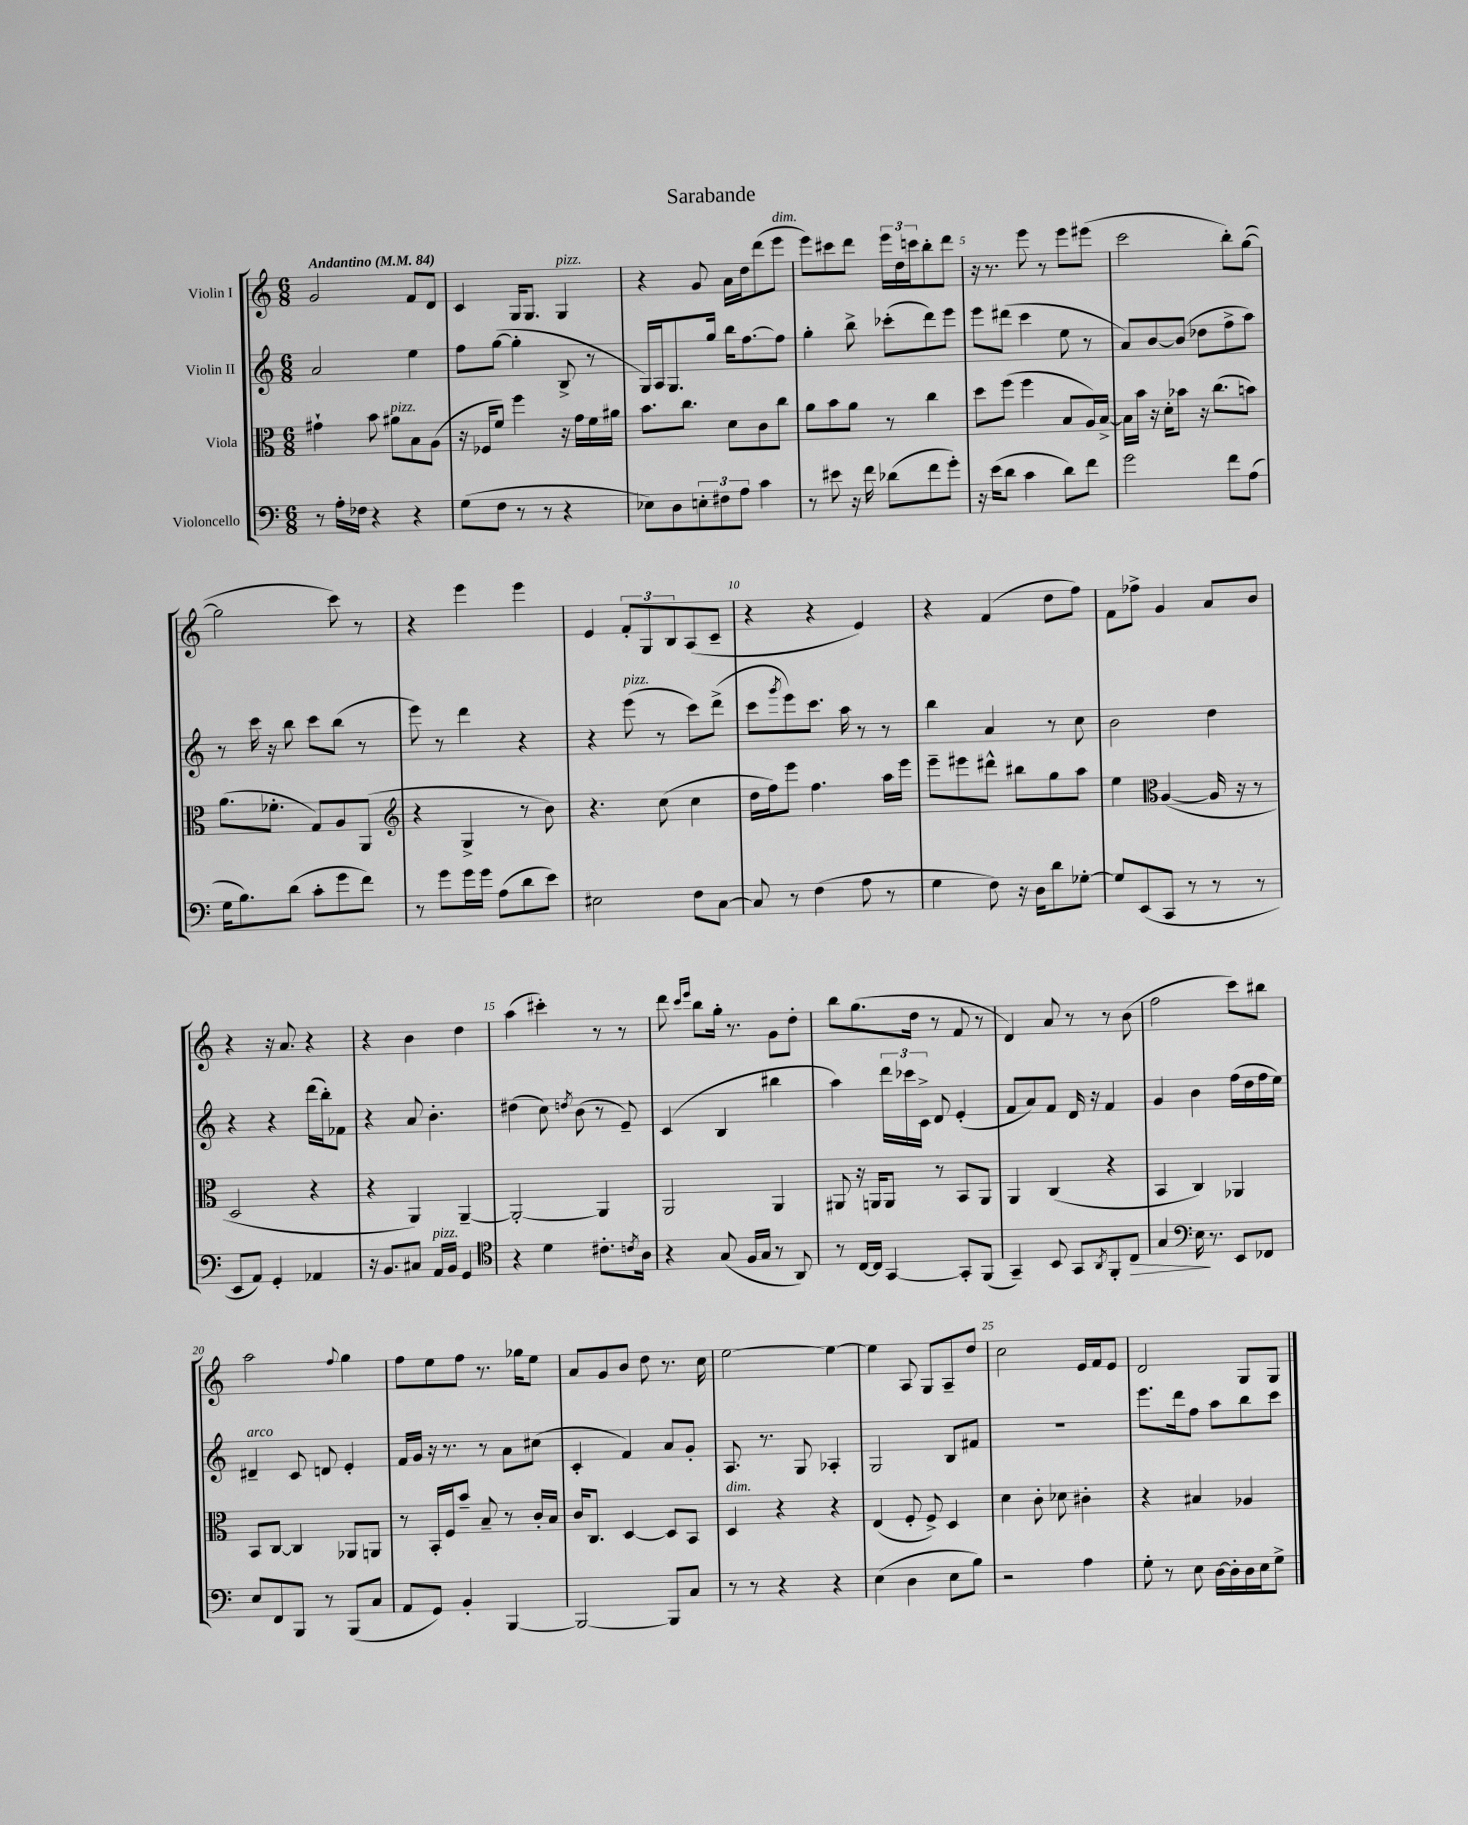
\header { title = "Sarabande" }
<<
\new StaffGroup <<
\new Staff = "s0" \with { instrumentName = "Violin I" } {
    \clef treble \key c \major \numericTimeSignature \time 6/8 \tempo "Andantino" 4 = 84
    g'2 f'8 d'8 |
    c'4 g16 g8. g4^\markup { \italic "pizz." } |
    r4 g'8 a'16 d''16 d'''8( e'''8^\markup { \italic "dim." } |
    e'''8) cis'''8 d'''8 \tuplet 3/2 { e'''16 d''16 c'''16 } b''8-. d'''8 |
    r16 r8. e'''8 r8 e'''8 eis'''8( |
    c'''2 b''8-.) g''8~( |
    g''2 c'''8) r8 |
    r4 e'''4 e'''4 |
    e'4 \tuplet 3/2 { f'8-. g8 b8 } a8( c'8-- |
    r4 r4 e'4) |
    r4 f'4( d''8 f''8) |
    f'8 fes''8-> g'4 a'8 b'8 |
    r4 r16 a'8. r4 |
    r4 b'4 d''4 |
    a''4( cis'''4-.) r8 r8 |
    d'''8 \grace { c'''16 e'''16 } b''8 g''16-. r8. g'8 d''8-. |
    b''8 g''8.( d''16 r8 f'8 r8 |
    d'4) a'8 r8 r8 b'8( |
    f''2 c'''8) bis''8 |
    a''2 \appoggiatura { f''8 } g''4 |
    f''8 e''8 f''8 r8. ges''16 e''8 |
    a'8 g'8 b'8 d''8 r8. c''16 |
    e''2~ e''4~ |
    e''4 a8 g8 a8-- d''8 |
    c''2 e'16 f'16 e'8 |
    d'2 g8 g8 \bar "|." |
}
\new Staff = "s1" \with { instrumentName = "Violin II" } {
    \clef treble \key c \major \numericTimeSignature \time 6/8
    a'2 e''4 |
    f''8 g''8~( g''4-. b8-> r8 |
    g16) a16 g8. g''16 b''16 f''8.~ f''8 |
    g''4-. b''8-> ces'''8-.( d'''8) e'''8 |
    e'''8 dis'''8( c'''4 e''8 r8 |
    a'8) b'8~ b'8( des''8 f''8-> a''8) |
    r8 c'''16 r16 b''8 c'''8 b''8( r8 |
    e'''8) r8 d'''4 r4 |
    r4 e'''8^\markup { \italic "pizz." }( r8 c'''8) d'''8->( |
    c'''8 \acciaccatura { g'''8 } e'''8) c'''8. a''16 r8 r8 |
    b''4 a'4 r8 c''8 |
    b'2 d''4 |
    r4 r4 d'''16( b''16-.) fes'8 |
    r4 a'8 b'4.-. |
    dis''4( c''8) \acciaccatura { d''8 } b'8( r8 e'8--) |
    c'4( b4 bis''4 |
    a''4) \tuplet 3/2 { d'''16 ces'''16 c'16-> } d'8 e'4-.( |
    f'8 a'8) f'8 d'16 r16 f'4 |
    g'4 b'4 f''16( d''16 f''16 e''16) |
    dis'4--^\markup { \italic "arco" } c'8 d'8 e'4-. |
    f'16 g'16 r16 r8. r8 a'8 cis''8( |
    c'4-. f'4) a'8 g'8-. |
    a8. r8. g8 aes4-. |
    g2 b8 fis'8 |
    R2. |
    e'''8. d'''16 f''8 a''8 b''8 c'''8 \bar "|." |
}
\new Staff = "s2" \with { instrumentName = "Viola" } {
    \clef alto \key c \major \numericTimeSignature \time 6/8
    gis'4-! b'8 ais'8^\markup { \italic "pizz." } b8 a8( |
    r16 fes16 f'8) f''4 r16 g'16 f'16 ais'16 |
    b'8. c''8. d'8 c'8 c''8 |
    a'8 b'8 a'8 r8 c''4 |
    d''8 f''8( f''4 b8 a16) b16~-> |
    b16 b'16 r16 d'16-. bes'8 r16 c''8.( b'8) |
    a'8.( fes'8.-. g8) a8 a,8( |
    \clef treble r4 g4-> r8 b'8) |
    r4. c''8( c''4 |
    d''16 f''16) e'''8 f''4. a''16 e'''16 |
    e'''8-- eis'''8 dis'''8-^ bis''8 g''8 a''8 |
    e''4 \clef alto a4~( a16 r16 r8 |
    d2 r4 |
    r4 a,4) a,4~-- |
    a,2~-. a,4 |
    a,2 a,4 |
    ais,8 r16 a,16 a,8 r8 b,8 a,8 |
    a,4 c4( r4 |
    b,4 c4) aes,4 |
    b,8 c8~ c4 aes,8 a,8 |
    r8 b,16-. f16 b'8-- b8-- r8 c'16-. b16 |
    c'16 c8. d4~ d8 b,8 |
    d4^\markup { \italic "dim." } r4 r4 |
    e4( f8-. f8->) d4 |
    d'4 c'8-. des'8 cis'4-. |
    r4 bis4 aes4 \bar "|." |
}
\new Staff = "s3" \with { instrumentName = "Violoncello" } {
    \clef bass \key c \major \numericTimeSignature \time 6/8
    r8 a16-. fes16 r4 r4 |
    g8( f8 r8 r8 r4 |
    ees8) d8 \tuplet 3/2 { e8-. fis8 a8 } c'4 |
    r8 eis'8 r16 f'16 des'8( f'8 g'8-.) |
    r16 e'16( d'8 c'4 d'8) f'8 |
    g'2 f'8 a8( |
    g16 b8.) d'8( c'8-. g'8 f'8) |
    r8 g'8 g'16 g'16 a8( d'8 e'8) |
    eis2 f8 c8~ |
    c8 r8 f4( a8 r8 |
    g4 f8) r16 d16 d'8 ges8~-. |
    ges8 e,8( c,8 r8 r8 r8 |
    e,8 a,8) g,4-. aes,4 |
    r16 b,8. cis8 a,16^\markup { \italic "pizz." } b,16 g,4 |
    \clef tenor r4 d'4 cis'8.-. \acciaccatura { c'8 } a16 |
    r4 g8( f16 g16 r8 a,8) |
    r8 c16~ c16 g,4~ g,8-. f,8( |
    g,4--) b,8 g,8 \acciaccatura { a,8 } f,8-. c8\> |
    g4 \clef bass e16\! r8. e,8 fes,8 |
    e8 f,8 b,,8 r8 b,,8( c8 |
    a,8 g,8) b,4-. b,,4~ |
    b,,2~ b,,8 c8 |
    r8 r8 r4 r4 |
    e4( d4 e8 b8) |
    r2 a4 |
    g8-. r8 e8 d16~ d16-. d16 e16 g8-> \bar "|." |
}
>>
>>
\layout { \context { \Score \override BarNumber.break-visibility = ##(#f #t #t) barNumberVisibility = #(every-nth-bar-number-visible 5) } }
